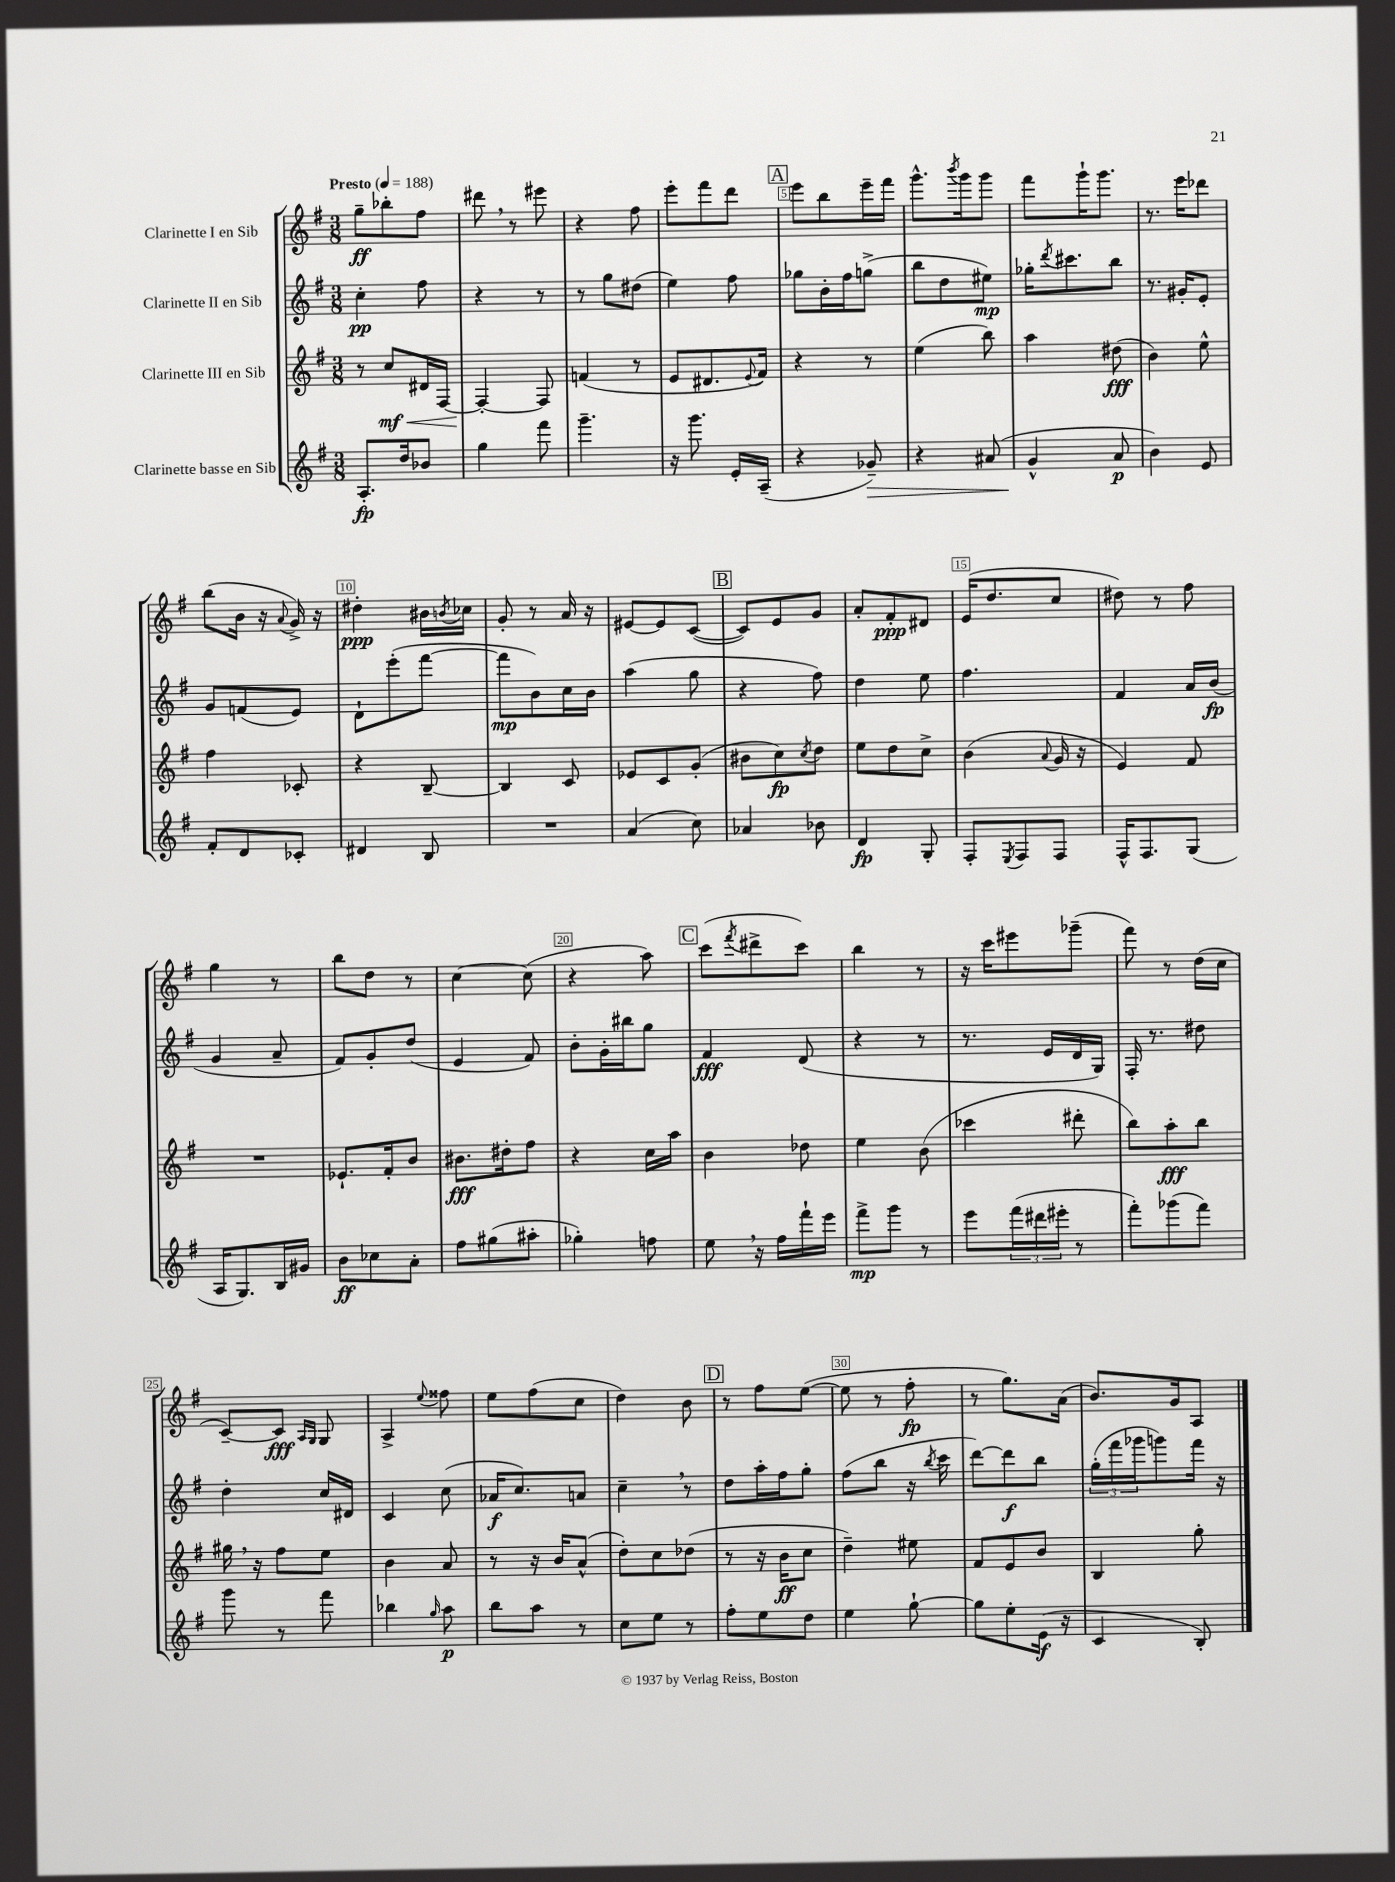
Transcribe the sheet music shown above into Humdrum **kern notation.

**kern	**dynam	**kern	**dynam	**kern	**dynam	**kern	**dynam
*part4	*part4	*part3	*part3	*part2	*part2	*part1	*part1
*staff4	*staff4	*staff3	*staff3	*staff2	*staff2	*staff1	*staff1
*I"Clarinette basse en Sib	*	*I"Clarinette III en Sib	*	*I"Clarinette II en Sib	*	*I"Clarinette I en Sib	*
*clefG2	*	*clefG2	*	*clefG2	*	*clefG2	*
*k[f#]	*	*k[f#]	*	*k[f#]	*	*k[f#]	*
*M3/8	*	*M3/8	*	*M3/8	*	*M3/8	*
*MM188	*	*MM188	*	*MM188	*	*MM188	*
=1	=1	=1	=1	=1	=1	=1	=1
!	!	!	!	!	!	!LO:TX:a:B:t=Presto	!
8.A'/L	fp	8r	.	4cc'\	pp	8gg~\L	ff
!	!	!	!LO:HP:b	!	!	!	!
.	.	8cc/L	< mf	.	.	8bb-X'\	.
16dd/k	.	.	.	.	.	.	.
8b-X/J	.	16d#X/L	.	8ff#\	.	8ff#\J	.
.	.	[16F#/JJ	.	.	.	.	.
=2	=2	=2	=2	=2	=2	=2	=2
4gg\	.	4F#'/_	.	4r	.	8ddd#X,\	.
.	.	.	.	.	.	8r	.
8fff#\	.	8F#/]	[	8r	.	8eee#X\	.
=3	=3	=3	=3	=3	=3	=3	=3
4.ggg~\	.	(4fn/	.	8r	.	4r	.
.	.	.	.	8gg\L	.	.	.
.	.	8r	.	(8dd#X\J	.	8ff#\	.
=4	=4	=4	=4	=4	=4	=4	=4
16r	.	8e/L	.	4ee\)	.	8eee'\L	.
8.ggg\	.	.	.	.	.	.	.
.	.	8.d#X/	.	.	.	8fff#\	.
16e'/LL	.	.	.	8ff#\	.	8ddd\J	.
.	.	8qqe/	.	.	.	.	.
(16A~/JJ	.	16f#/Jk)	.	.	.	.	.
!!LO:REH:place=s1:t=A
=5	=5	=5	=5	=5	=5	=5	=5
4r	.	4r	.	8gg-X\L	.	8eee\L	.
.	.	.	.	16b'\L	.	8bb\	.
.	.	.	.	16ff#\J	.	.	.
!	!LO:HP:b	!	!	!	!	!	!
8g-X~/)	>	8r	.	(8ggn^\J	.	16eee~\L	.
.	.	.	.	.	.	16fff#\JJ	.
=6	=6	=6	=6	=6	=6	=6	=6
4r	.	(4ee\	.	8bb\L	.	8.ggg^^\L	.
.	.	.	.	8dd\	.	.	.
.	.	.	.	.	.	8qbbb/	.
.	.	.	.	.	.	16ggg\k	.
(8a#X/	.	8bb\)	.	8ee#X\J)	mp	8ggg\J	.
=7	=7	=7	=7	=7	=7	=7	=7
4g^^/	.	4aa\	.	16gg-X'\KL	.	8fff#\L	.
.	.	.	.	8qddd/	.	.	.
.	.	.	.	8.ccc#X\	.	.	.
.	.	.	.	.	.	16ggg`\K	.
.	.	.	.	.	.	8.ggg\J	.
8a/	] p	(8dd#X\	fff	8bb\J	.	.	.
=8	=8	=8	=8	=8	=8	=8	=8
4b\)	.	4b\)	.	8.r	.	8.r	.
.	.	.	.	16g#X'/KL	.	16eee\KL	.
8e/	.	8ee^^\	.	8e'/J	.	8ddd-X\J	.
!!LO:LB:g=z
=9	=9	=9	=9	=9	=9	=9	=9
8f#'/L	.	4ff#\	.	8g/L	.	(8bb\L	.
8d/	.	.	.	(8fn/	.	16b\Jk	.
.	.	.	.	.	.	16r	.
.	.	.	.	.	.	8qqa/	.
8c-X'/J	.	8c-X'/	.	8e/J)	.	16g^/)	.
.	.	.	.	.	.	16r	.
=10	=10	=10	=10	=10	=10	=10	=10
4d#X/	.	4r	.	8d`\L	.	4dd#X'\	ppp
.	.	.	.	(8eee'\	.	.	.
8B/	.	[8B~/	.	[8fff#\J	.	16b#X\LL	.
.	.	.	.	.	.	8qbn/	.
.	.	.	.	.	.	16cc-X\JJ	.
=11	=11	=11	=11	=11	=11	=11	=11
4.r	.	4B/]	.	8fff#\L]	mp	8g'/	.
.	.	.	.	8b\)	.	8r	.
.	.	8c/	.	16cc\L	.	16a/	.
.	.	.	.	16b\JJ	.	16r	.
=12	=12	=12	=12	=12	=12	=12	=12
(4a/	.	8e-X/L	.	(4aa\	.	[8e#X/L	.
.	.	8c/	.	.	.	8e#/]	.
8cc\)	.	(8g'/J	.	8gg\	.	([8c/J	.
!!LO:REH:place=s1:t=B
=13	=13	=13	=13	=13	=13	=13	=13
4a-X/	.	8b#X\L	.	4r	.	8c/L])	.
.	.	8cc\)	fp	.	.	8e/	.
.	.	8qcc/	.	.	.	.	.
8b-X\	.	8dd\J	.	8ff#\)	.	8g/J	.
=14	=14	=14	=14	=14	=14	=14	=14
4d/	fp	8ee\L	.	4dd\	.	8a'/L	.
.	.	8dd\	.	.	.	8f#'/	ppp
8G'/	.	8cc^\J	.	8ee\	.	8d#X/J	.
=15	=15	=15	=15	=15	=15	=15	=15
8F#'/L	.	(4b\	.	4.ff#\	.	(16e/KL	.
.	.	.	.	.	.	8.dd/	.
8qE/	.	.	.	.	.	.	.
8F#/	.	.	.	.	.	.	.
.	.	8qqa/	.	.	.	.	.
8F#/J	.	16g/	.	.	.	8cc/J	.
.	.	16r	.	.	.	.	.
=16	=16	=16	=16	=16	=16	=16	=16
16F#^^/KL	.	4e/)	.	4f#/	.	8dd#X\)	.
8.F#/	.	.	.	.	.	.	.
.	.	.	.	.	.	8r	.
(8G/J	.	8f#/	.	16a/LL	.	8ff#\	.
.	.	.	.	(16b/JJ	fp	.	.
!!LO:LB:g=z
=17	=17	=17	=17	=17	=17	=17	=17
16A/KL	.	4.r	.	4g/	.	4gg\	.
8.G/)	.	.	.	.	.	.	.
16B/L	.	.	.	8a~/	.	8r	.
16g#X/JJ	.	.	.	.	.	.	.
=18	=18	=18	=18	=18	=18	=18	=18
8b\L	ff	8.e-X`/L	.	8f#/L)	.	8bb\L	.
8cc-X\	.	.	.	8g'/	.	8dd\J	.
.	.	16f#'/k	.	.	.	.	.
8a'\J	.	8b/J	.	(8dd/J	.	8r	.
=19	=19	=19	=19	=19	=19	=19	=19
8ff#\L	.	8.b#X\L	fff	4e/	.	[4cc\	.
(8gg#X\	.	.	.	.	.	.	.
.	.	16dd#X'\k	.	.	.	.	.
8aa#X'\J	.	8ff#\J	.	8f#/)	.	(8cc\]	.
=20	=20	=20	=20	=20	=20	=20	=20
4gg-X'\)	.	4r	.	8b'\L	.	4r	.
.	.	.	.	16g'\L	.	.	.
.	.	.	.	16bb#X\J	.	.	.
8ffn\	.	16cc\LL	.	8gg\J	.	8aa\)	.
.	.	16aa\JJ	.	.	.	.	.
!!LO:REH:place=s1:t=C
=21	=21	=21	=21	=21	=21	=21	=21
8ee,\	.	4b\	.	4f#/	fff	(8ccc\L	.
.	.	.	.	.	.	8qfff#/	.
16r	.	.	.	.	.	8ddd#X^\	.
16ff#\LL	.	.	.	.	.	.	.
16fff#`\	.	8dd-X\	.	(8d/	.	8ccc\J)	.
16eee\JJ	.	.	.	.	.	.	.
=22	=22	=22	=22	=22	=22	=22	=22
8fff#^\L	mp	4ee\	.	4r	.	4bb\	.
8ggg\J	.	.	.	.	.	.	.
8r	.	(8b\	.	8r	.	8r	.
=23	=23	=23	=23	=23	=23	=23	=23
8eee\L	.	4ccc-X\	.	8.r	.	16r	.
.	.	.	.	.	.	16ccc\KL	.
(24fff#\L	.	.	.	.	.	8eee#X\	.
24ddd#X\	.	.	.	.	.	.	.
.	.	.	.	16e/LL	.	.	.
24eee#X'\JJ	.	.	.	.	.	.	.
8r	.	8ddd#X'\	.	16d/	.	(8ggg-X~\J	.
.	.	.	.	16G/JJ)	.	.	.
=24	=24	=24	=24	=24	=24	=24	=24
8fff#'\L)	.	8bb\L)	.	16F#'/	.	8fff#\)	.
.	.	.	.	8.r	.	.	.
(8ggg-X\	.	8aa'\	fff	.	.	8r	.
8fff#\J)	.	8bb\J	.	8dd#X\	.	(16dd\LL	.
.	.	.	.	.	.	16cc\JJ	.
!!LO:LB:g=z
=25	=25	=25	=25	=25	=25	=25	=25
8ggg\	.	16gg#X,\	.	4dd'\	.	[8c~/L)	.
.	.	16r	.	.	.	.	.
8r	.	8ff#\L	.	.	.	8c/J]	fff
.	.	.	.	.	.	16qqA/LL	.
.	.	.	.	.	.	16qqG/JJ	.
8fff#\	.	8ee\J	.	16cc/LL	.	8G/	.
.	.	.	.	16d#X/JJ	.	.	.
=26	=26	=26	=26	=26	=26	=26	=26
4bb-X\	.	4b\	.	4c/	.	4A^/	.
16qqgg/	.	.	.	.	.	8qqee/	.
8aa\	p	8a/	.	(8cc\	.	8ff##X\	.
=27	=27	=27	=27	=27	=27	=27	=27
8bb\L	.	8r	.	16a-X/KL	f	8ee\L	.
.	.	.	.	8.cc/)	.	.	.
8aa\J	.	16r	.	.	.	(8ff#\	.
.	.	16b/KL	.	.	.	.	.
8r	.	(8a^^/J	.	8an/J	.	8cc\J	.
=28	=28	=28	=28	=28	=28	=28	=28
8cc\L	.	8dd'\L)	.	4cc~,\	.	4dd\)	.
8ee\J	.	8cc\	.	.	.	.	.
8r	.	(8dd-X\J	.	8r	.	8b\	.
!!LO:REH:place=s1:t=D
=29	=29	=29	=29	=29	=29	=29	=29
8ff#'\L	.	8r	.	8dd\L	.	8r	.
8ee\	.	16r	.	16aa'\L	.	8ff#\L	.
.	.	16b\KL	ff	16ff#\J	.	.	.
8dd\J	.	8cc\J	.	8gg'\J	.	([8ee\J	.
=30	=30	=30	=30	=30	=30	=30	=30
4ee\	.	4dd~\)	.	(8ff#\L	.	8ee\]	.
.	.	.	.	8bb\J	.	8r	.
[8gg`\	.	8ee#X\	.	16r	.	8ff#'\	fp
.	.	.	.	8qbb/	.	.	.
.	.	.	.	16ccc\	.	.	.
=31	=31	=31	=31	=31	=31	=31	=31
8gg\L]	.	8f#/L	.	[8ddd\L)	.	8r	.
8ee'\	.	8e/	.	8ddd\]	f	8.gg\L)	.
(16e\Jk	f	8b/J	.	8bb\J	.	.	.
16r	.	.	.	.	.	(16a\Jk	.
=32	=32	=32	=32	=32	=32	=32	=32
4c/	.	4B/	.	(24gg'\LL	.	8.b/L)	.
.	.	.	.	24fff#\	.	.	.
.	.	.	.	24ggg-X\J	.	.	.
.	.	.	.	8gggn\)	.	.	.
.	.	.	.	.	.	16g/k	.
8B'/)	.	8gg'\	.	16fff#\Jk	.	8A/J	.
.	.	.	.	16r	.	.	.
==	==	==	==	==	==	==	==
*-	*-	*-	*-	*-	*-	*-	*-
